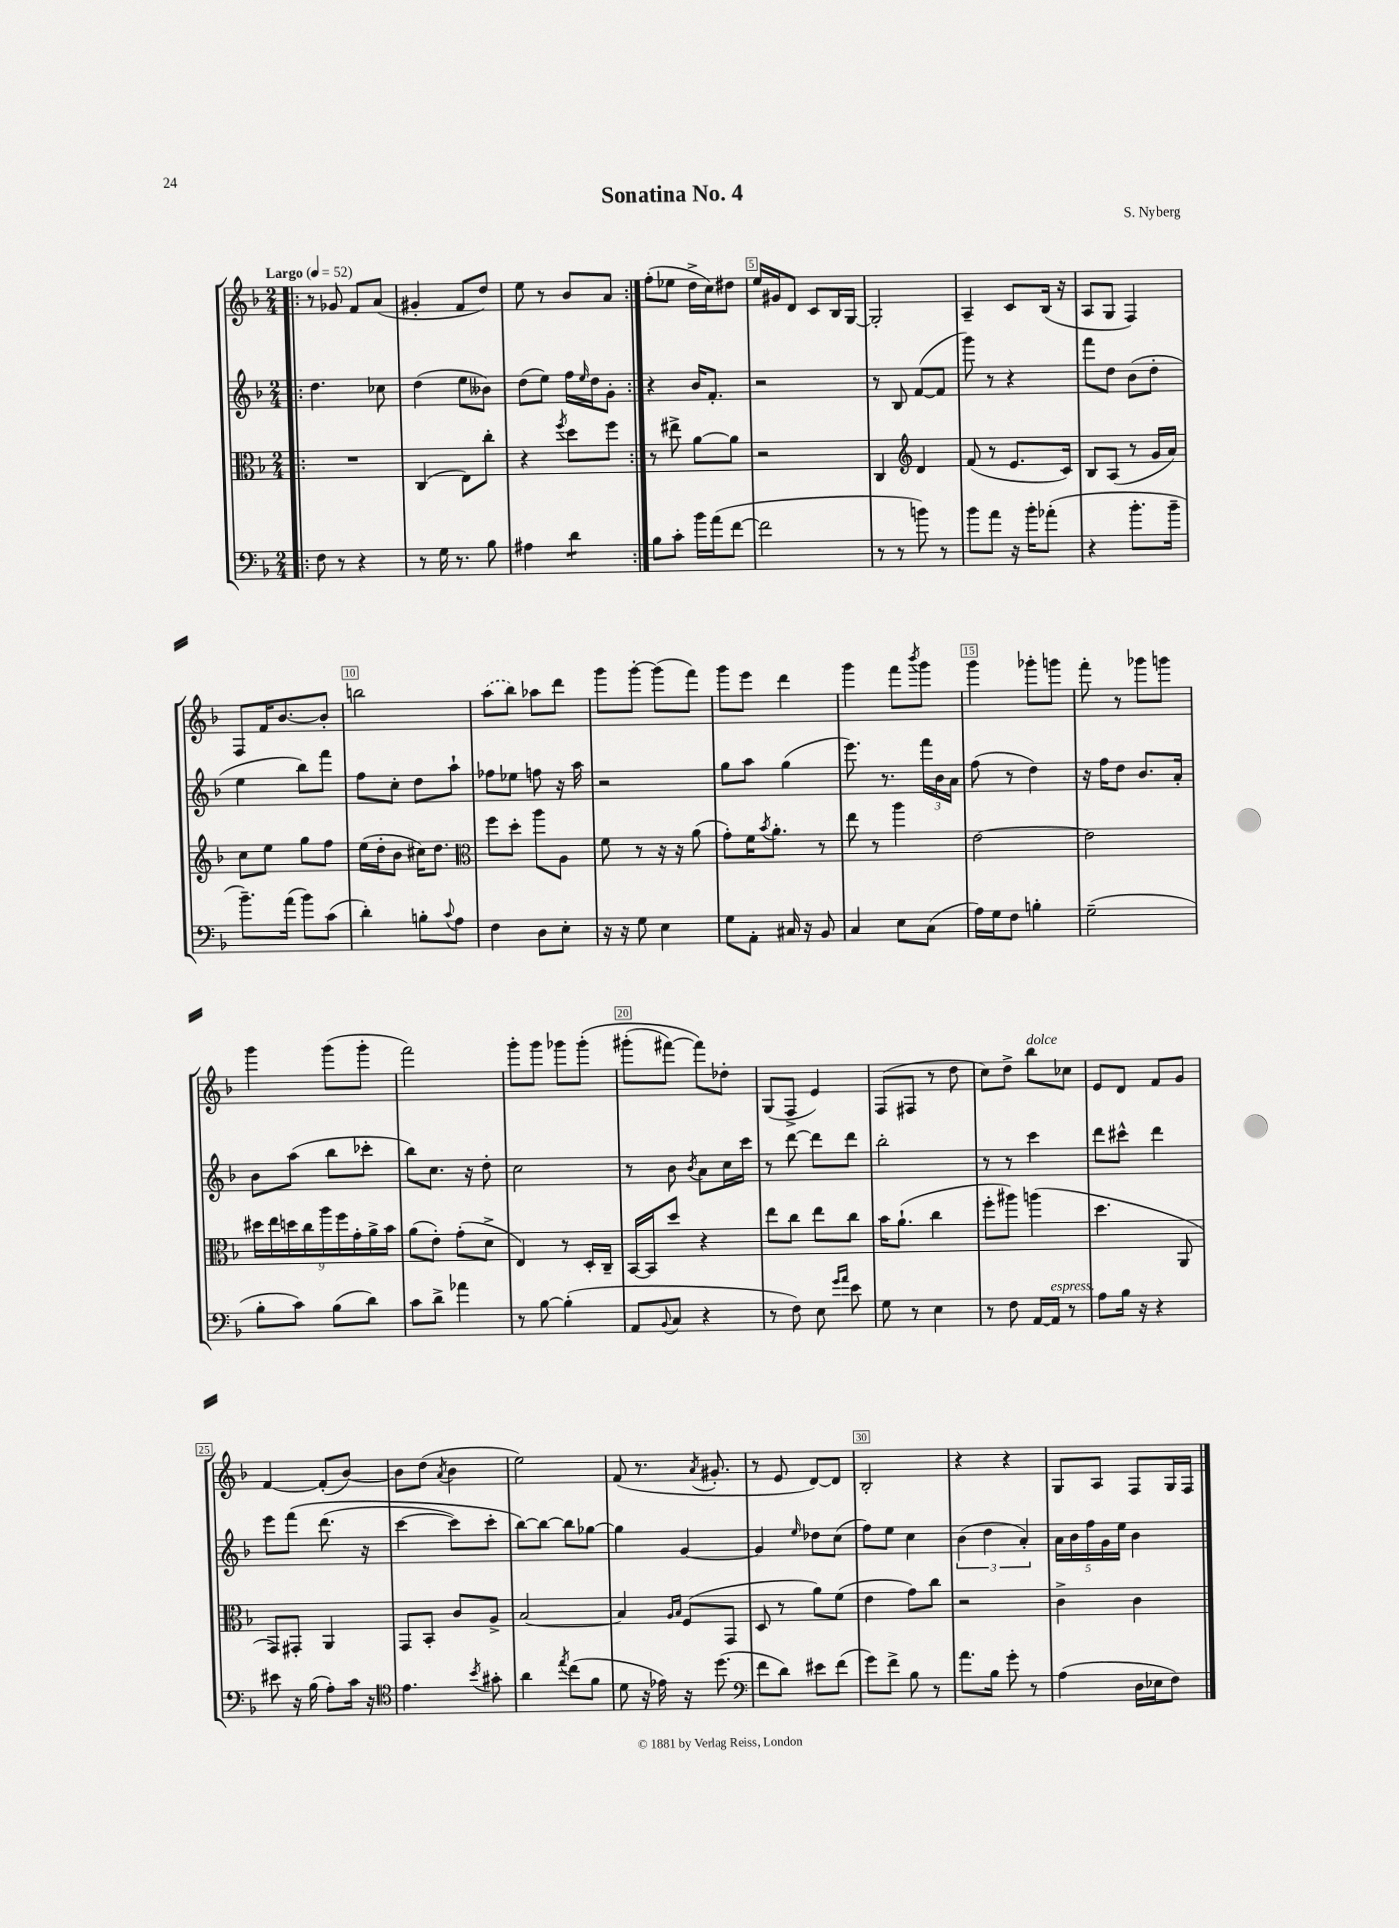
\header { title = "Sonatina No. 4" composer = "S. Nyberg" }
<<
\new StaffGroup <<
\new Staff = "s0" {
    \clef treble \key f \major \numericTimeSignature \time 2/4 \tempo "Largo" 4 = 52
    \repeat volta 2 { \bar ".|:" r8 ges'8 f'8 a'8( |
    gis'4-. f'8 d''8) |
    e''8 r8 bes'8 a'8 | }
    f''8-.( ees''8 d''16-> c''16) dis''8 |
    e''16 gis'16 d'8 c'8 bes16 g16~ |
    g2-. |
    a4-- c'8 bes16( r16 |
    a8 g8 f4) |
    f8 f'16 bes'8.~ bes'8-. |
    b''2 |
    \once \slurDashed a''8( bes''8) aes''8 d'''8 |
    g'''8 g'''8~-. g'''8( f'''8) |
    g'''8 e'''8 d'''4 |
    g'''4 f'''8 \acciaccatura { bes'''8 } g'''8 |
    g'''4 ges'''8-. g'''8 |
    f'''8-. r8 ges'''8 g'''8 |
    g'''4 g'''8( g'''8-. |
    f'''2) |
    g'''8-. g'''8 ges'''8 ges'''8-.\( |
    gis'''8-.( fis'''8~) fis'''8\) des''8-. |
    g8( f8-> e'4) |
    f8( fis8 r8 d''8 |
    c''8) d''8-> bes''8^\markup { \italic "dolce" } ces''8 |
    e'8 d'8 f'8 g'8 |
    f'4~ f'8-.( bes'8~) |
    bes'8 d''8( \acciaccatura { a'8 } bes'4 |
    e''2) |
    f'8( r8. \acciaccatura { a'8 } gis'8.-. |
    r8 e'8 d'8~) d'8 |
    bes2-. |
    r4 r4 |
    g8 a8 f8 g16 f16 \bar "|." |
}
\new Staff = "s1" {
    \clef treble \key f \major \numericTimeSignature \time 2/4
    \repeat volta 2 { \bar ".|:" d''4. ces''8 |
    d''4( e''8 beses'8) |
    d''8( e''8) f''16 \grace { e''16 } d''16 g'8-. | }
    r4 bes'16 f'8.-. |
    r2 |
    r8 bes8 f'8~( f'8 |
    g'''8) r8 r4 |
    f'''8 d''8 bes'8( d''8-. |
    e''4 bes''8) f'''8 |
    f''8 c''8-. d''8 a''8-! |
    fes''8 ees''8 f''8 r16 a''16 |
    r2 |
    g''8 a''8 g''4( |
    e'''8.) r8. \tuplet 3/2 { f'''16 bes'16 a'16 } |
    f''8( r8 d''4) |
    r16 f''16 d''8 bes'8. a'16-. |
    bes'8 a''8( bes''8 ces'''8-. |
    bes''8) c''8. r16 d''8-. |
    c''2 |
    r8 bes'8 \acciaccatura { bes'8 } a'8 c''16 c'''16 |
    r8 d'''8~ d'''8 d'''8 |
    bes''2-. |
    r8 r8 c'''4 |
    d'''8 cis'''8-^ d'''4 |
    e'''8 f'''8\( d'''8.( r16 |
    c'''4~ c'''8) c'''8-. |
    bes''8~\) bes''8~ bes''8 ges''8~ |
    ges''4 g'4~ |
    g'4 \grace { e''16 } des''8 c''8( |
    f''8) e''8 c''4 |
    \tuplet 3/2 { bes'4( d''4 a'4-.) } |
    \tuplet 5/4 { a'16 bes'16 f''16 g'16 e''16 } bes'4 \bar "|." |
}
\new Staff = "s2" {
    \clef alto \key f \major \numericTimeSignature \time 2/4
    \repeat volta 2 { \bar ".|:" R2 |
    c4( e8) c''8-. |
    r4 \acciaccatura { f''8 } d''8 f''8 | }
    r8 eis''8-> a'8~ a'8 |
    r2 |
    c4 \clef treble d'4 |
    f'8( r8 e'8. c'16) |
    bes8 a8( r8 g'16 a'16) |
    c''8 e''8 g''8 f''8 |
    e''16( d''16-. bes'8 cis''16) d''8. |
    \clef alto f''8 d''8-. a''8 a8 |
    f'8 r8 r16 r16 a'8( |
    g'8-.) f'16 \acciaccatura { bes'8 } a'8.-. r8 |
    e''8 r8 a''4 |
    e'2~ |
    e'2 |
    \tuplet 9/8 { dis''16 e''16 d''16 c''16 a''16 f''16 g'16-. a'16-> bes'16 } |
    a'8( e'8-.) g'8-.( d'8-> |
    e4) r8 d16-. c16-- |
    bes,16~ bes,16 d''8 r4 |
    e''8 c''8 e''8 c''8 |
    bes'16 a'8.-!( c''4 |
    f''8-. ais''8) a''4( |
    d''4. a,8 |
    g,8) gis,8-. a,4 |
    g,8 bes,8-. c'8 a8-> |
    bes2~ |
    bes4 \grace { a16 bes16 } f8( g,8 |
    d8 r8 a'8) f'8( |
    e'4 g'8) c''8 |
    r2 |
    c'4-> c'4 \bar "|." |
}
\new Staff = "s3" {
    \clef bass \key f \major \numericTimeSignature \time 2/4
    \repeat volta 2 { \bar ".|:" f8 r8 r4 |
    r8 g16 r8. bes8 |
    ais4 d'4:8 | }
    bes8 c'8-. bes'16 a'16( f'8~ |
    f'2 |
    r8 r8 b'8) r8 |
    bes'8 a'8 r16 bes'16-. aes'8-.( |
    r4 bes'8.-. bes'16-- |
    bes'8.--) a'16( bes'8) c'8( |
    d'4-.) b8-. \appoggiatura { c'8 } a8 |
    f4 d8 e8-. |
    r16 r16 g8 e4 |
    g8 a,8-. cis16 r16 bes,8 |
    c4 e8 c8( |
    a16) g16 f8 b4-. |
    g2--( |
    bes8-. c'8) bes8( d'8) |
    c'8 d'8-> aes'4 |
    r8 bes8~ bes4-.( |
    a,8 \appoggiatura { bes,8 } c8 r4 |
    r8 f8) e8 \grace { g'16 a'16 } e'8 |
    g8 r8 e4 |
    r8 f8 a,16~ a,16^\markup { \italic "espress." } r8 |
    a8 bes16 r16 r4 |
    eis'8 r16 bes16( a8-.) c'16 r16 |
    \clef tenor e'4. \acciaccatura { bes'8 } gis'8-. |
    a'4 \acciaccatura { e''8 } c''8( f'8 |
    d'8 r16 ees'16) r16 d''8.( |
    \clef bass f'8 d'8) eis'8 f'8( |
    g'8) f'8-> bes8 r8 |
    a'8. bes16 g'8-. r8 |
    a4( d16 ees16 f8) \bar "|." |
}
>>
>>
\layout { \context { \Score \override BarNumber.break-visibility = ##(#f #t #t) barNumberVisibility = #(every-nth-bar-number-visible 5) \override BarNumber.stencil = #(make-stencil-boxer 0.1 0.3 ly:text-interface::print) } }
